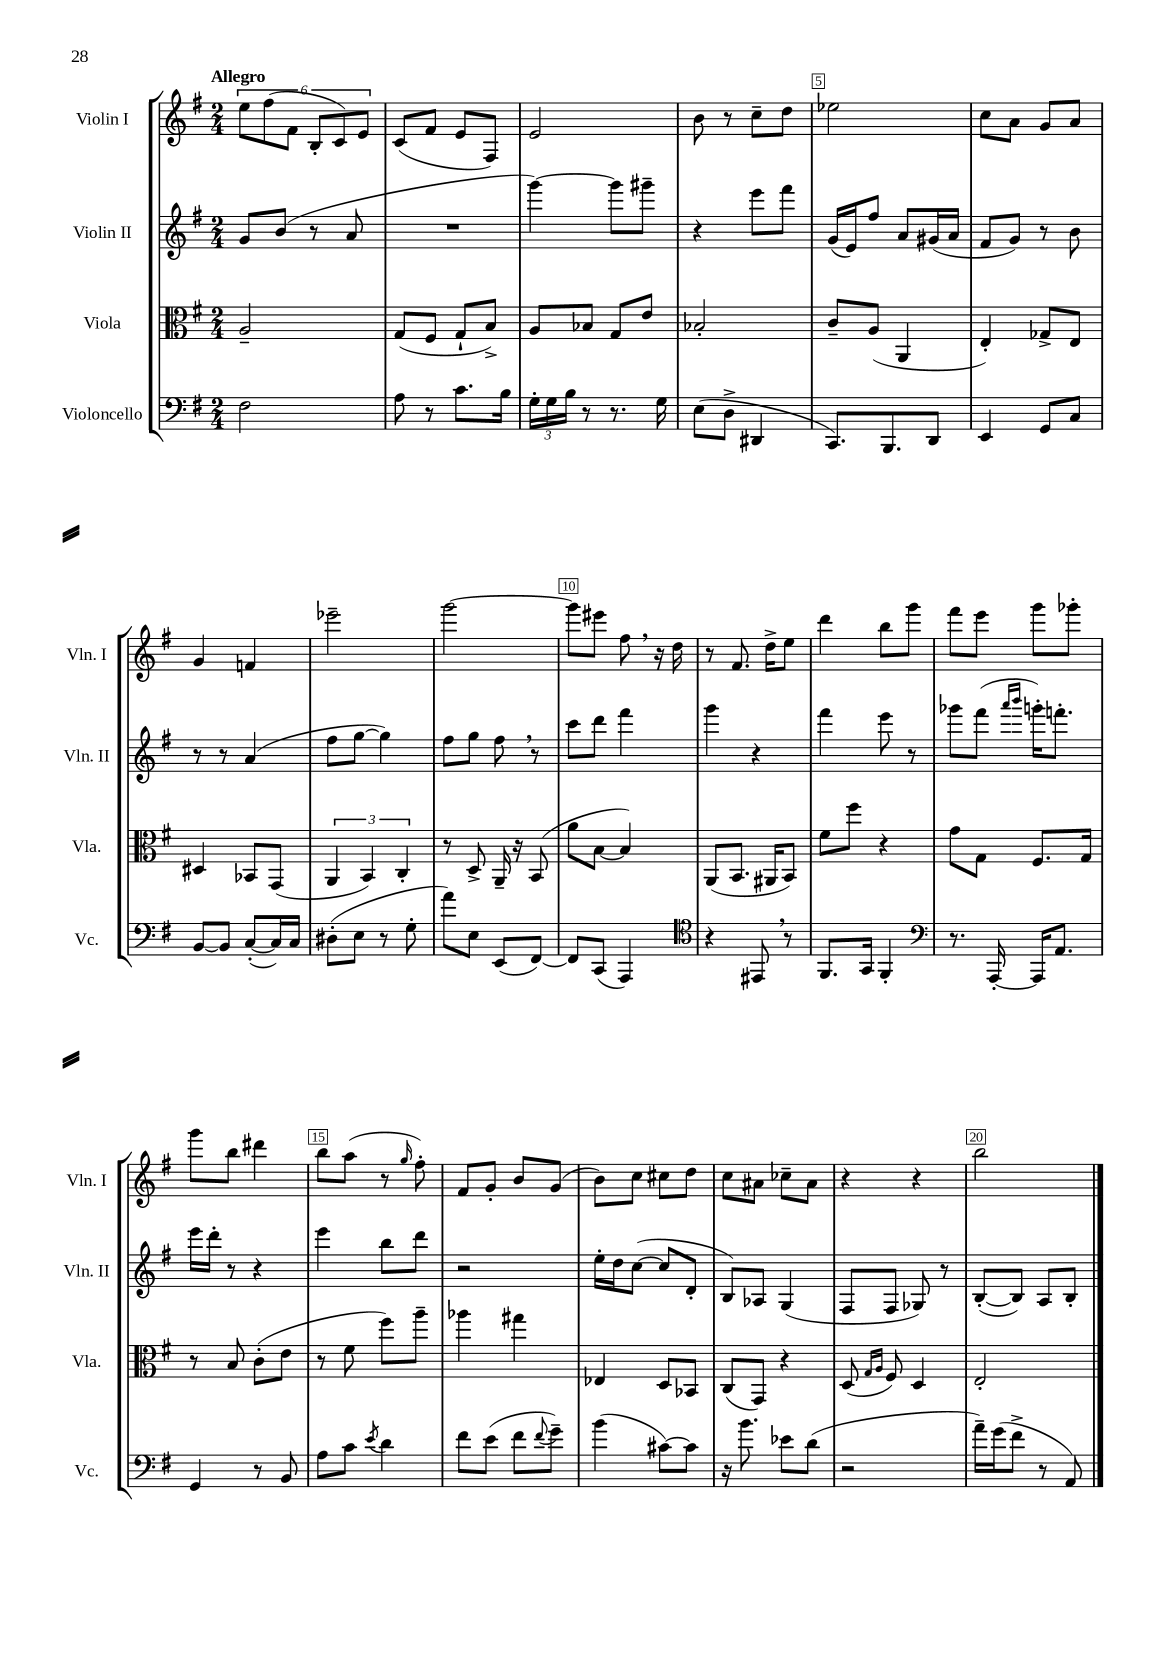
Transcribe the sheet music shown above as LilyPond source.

<<
\new StaffGroup <<
\new Staff = "s0" \with { instrumentName = "Violin I" shortInstrumentName = "Vln. I" } {
    \clef treble \key g \major \numericTimeSignature \time 2/4 \tempo "Allegro"
    \tuplet 6/4 { e''8 fis''8( fis'8 b8-. c'8) e'8 } |
    c'8( fis'8 e'8 fis8) |
    e'2 |
    b'8 r8 c''8-- d''8 |
    ees''2 |
    c''8 a'8 g'8 a'8 |
    g'4 f'4 |
    ees'''2-- |
    g'''2~ |
    g'''8 eis'''8 fis''8 \breathe r16 d''16 |
    r8 fis'8. d''16-> e''8 |
    d'''4 b''8 g'''8 |
    fis'''8 e'''8 g'''8 ges'''8-. |
    g'''8 b''8 dis'''4 |
    b''8 a''8( r8 \grace { g''16 } fis''8-.) |
    fis'8 g'8-. b'8 g'8( |
    b'8) c''8 cis''8 d''8 |
    c''8 ais'8 ces''8-- ais'8 |
    r4 r4 |
    b''2 \bar "|." |
}
\new Staff = "s1" \with { instrumentName = "Violin II" shortInstrumentName = "Vln. II" } {
    \clef treble \key g \major \numericTimeSignature \time 2/4
    g'8 b'8( r8 a'8 |
    R2 |
    g'''4~) g'''8 gis'''8-- |
    r4 e'''8 fis'''8 |
    g'16( e'16) fis''8 a'8 gis'16( a'16 |
    fis'8 g'8) r8 b'8 |
    r8 r8 a'4( |
    fis''8 g''8~ g''4) |
    fis''8 g''8 fis''8 \breathe r8 |
    c'''8 d'''8 fis'''4 |
    g'''4 r4 |
    fis'''4 e'''8 r8 |
    ges'''8 fis'''8( \grace { a'''16 b'''16 } g'''16-.) f'''8.-. |
    e'''16 d'''16-. r8 r4 |
    e'''4 b''8 d'''8 |
    r2 |
    e''16-. d''16 c''8~( c''8 d'8-. |
    b8) aes8 g4( |
    fis8 fis8 ges8) r8 |
    b8~-.( b8) a8 b8-. \bar "|." |
}
\new Staff = "s2" \with { instrumentName = "Viola" shortInstrumentName = "Vla." } {
    \clef alto \key g \major \numericTimeSignature \time 2/4
    a2-- |
    g8( fis8 g8-! b8->) |
    a8 bes8 g8 e'8 |
    bes2-. |
    c'8-- a8( a,4 |
    e4-.) ges8-> e8 |
    dis4 bes,8 g,8( |
    \tuplet 3/2 { a,4 b,4) c4-. } |
    r8 d8-> a,16-- r16 b,8( |
    a'8 b8~ b4) |
    a,8( b,8. ais,16 b,8) |
    fis'8 fis''8 r4 |
    g'8 g8 fis8. g16 |
    r8 b8 c'8-.( e'8 |
    r8 fis'8 fis''8) a''8-- |
    aes''4 gis''4 |
    ees4 d8 bes,8 |
    c8( g,8) r4 |
    d8( \grace { g16 a16 } fis8) d4 |
    e2-. \bar "|." |
}
\new Staff = "s3" \with { instrumentName = "Violoncello" shortInstrumentName = "Vc." } {
    \clef bass \key g \major \numericTimeSignature \time 2/4
    fis2 |
    a8 r8 c'8. b16 |
    \tuplet 3/2 { g16-. g16 b16 } r8 r8. g16 |
    e8( d8-> dis,4 |
    c,8.) b,,8. d,8 |
    e,4 g,8 c8 |
    b,8~ b,8 c8~-.( c16) c16 |
    dis8-.( e8 r8 g8-. |
    a'8) e8 e,8( fis,8~) |
    fis,8 c,8( a,,4) |
    \clef tenor r4 eis,8 \breathe r8 |
    fis,8. g,16 fis,4-. |
    \clef bass r8. a,,16~-. a,,16 a,8. |
    g,4 r8 b,8 |
    a8 c'8 \acciaccatura { e'8 } d'4 |
    fis'8 e'8( fis'8 \appoggiatura { fis'8 } g'8--) |
    b'4( cis'8~) cis'8 |
    r16 b'8. ees'8 d'8( |
    r2 |
    a'16--) g'16( fis'8-> r8 a,8) \bar "|." |
}
>>
>>
\layout { \context { \Score \override BarNumber.break-visibility = ##(#f #t #t) barNumberVisibility = #(every-nth-bar-number-visible 5) \override BarNumber.stencil = #(make-stencil-boxer 0.1 0.3 ly:text-interface::print) } }
